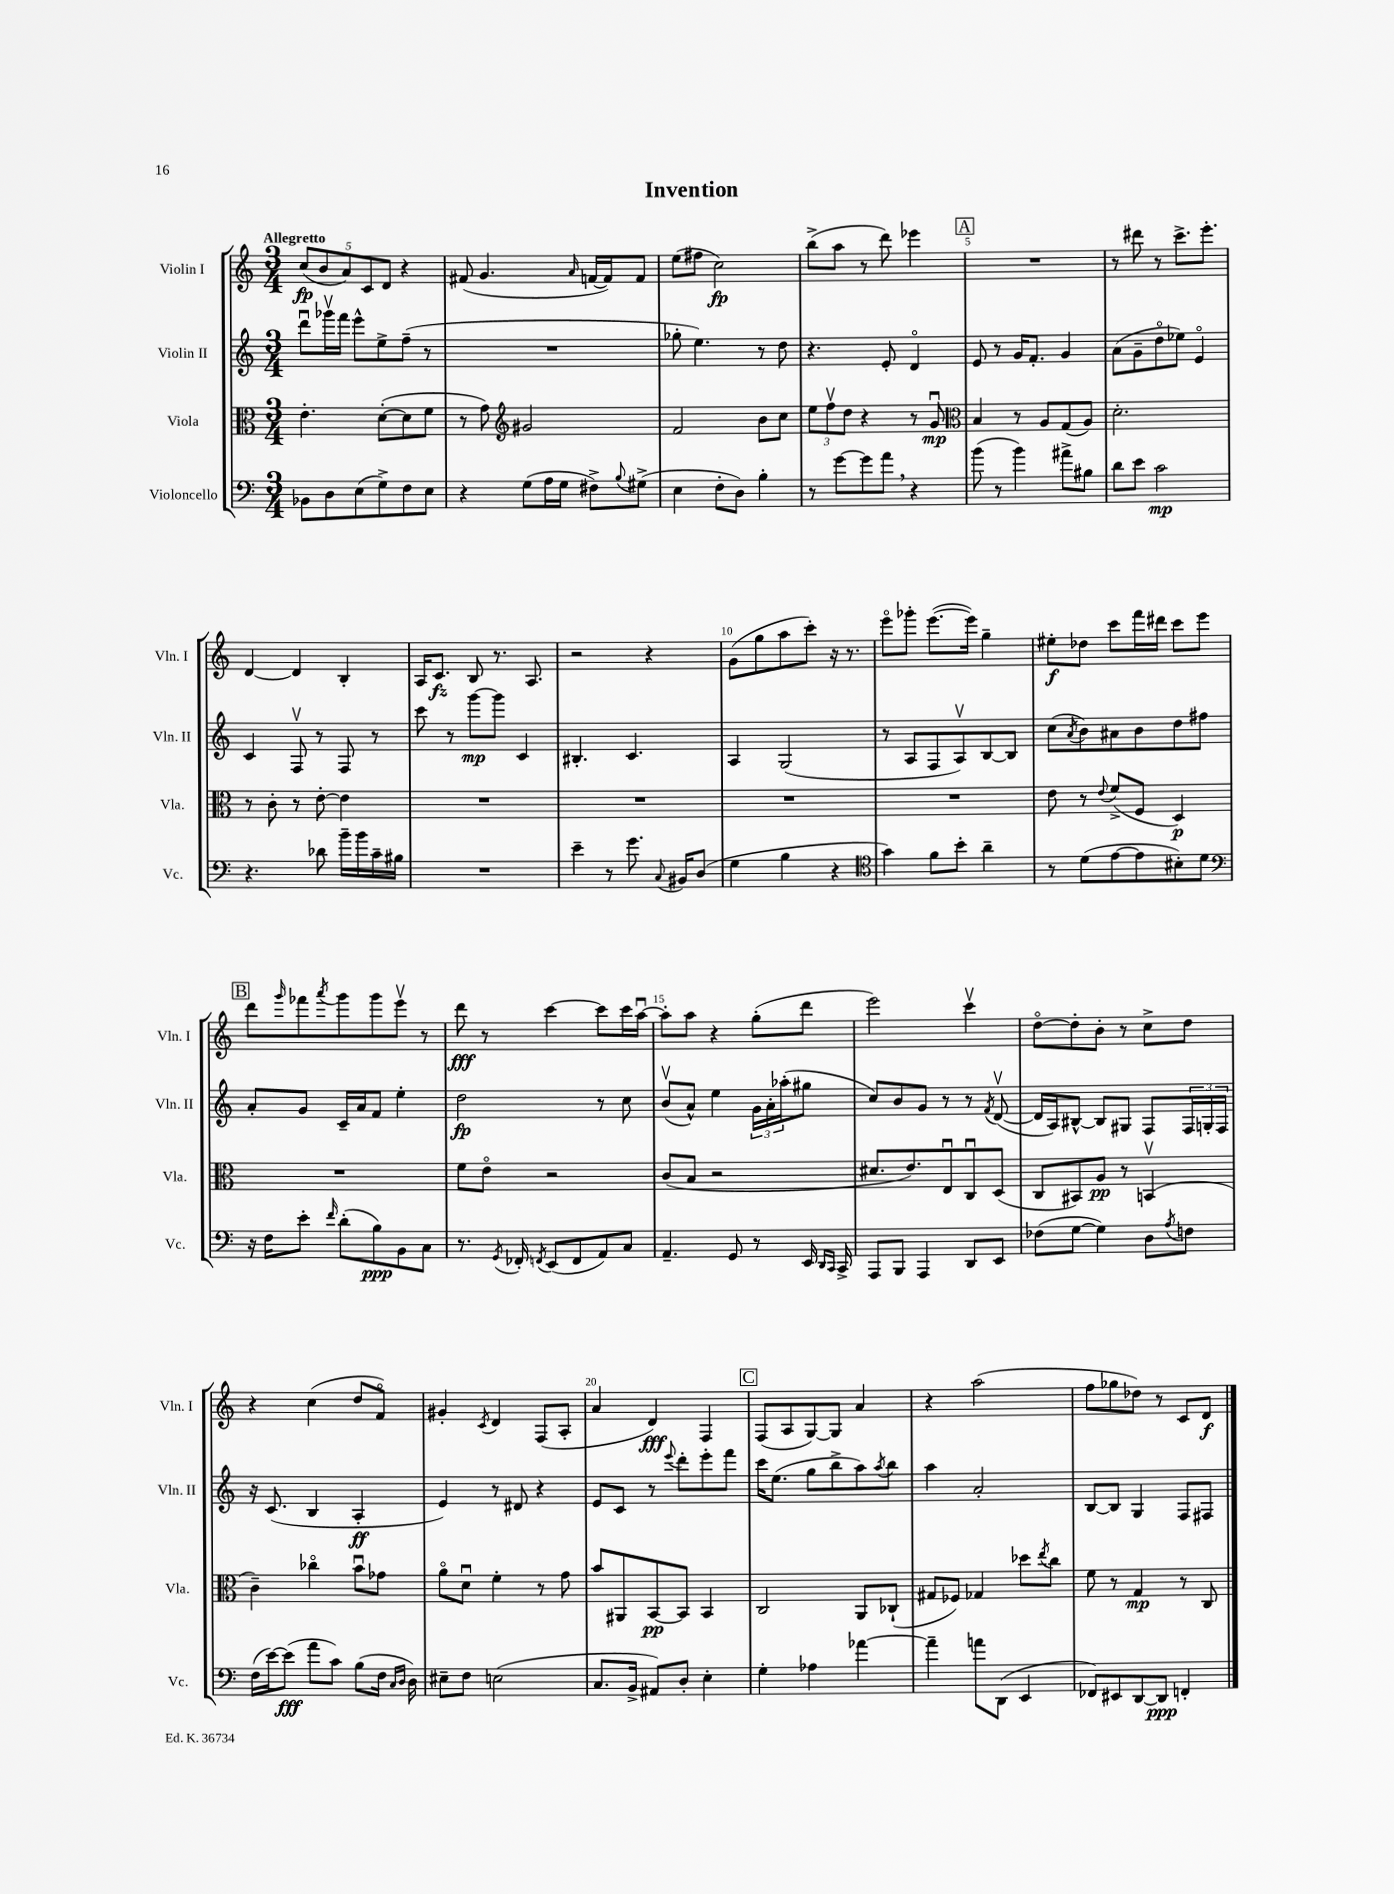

**kern	**kern	**kern	**kern
*staff4	*staff3	*staff2	*staff1
*clefF4	*clefC3	*clefG2	*clefG2
*k[]	*k[]	*k[]	*k[]
*M3/4	*M3/4	*M3/4	*M3/4
8BB-\L	4.e'\	8dddu\L	(10cc/L
.	.	.	10b/
8D\	.	16ggg-v\L	.
.	.	16fff\JJ	.
.	.	.	10a/)
(8E\	.	8eee^^\L	.
.	.	.	10c/
8G^\)	([8d'\L	8ee^\	.
.	.	.	10d/J
8F\	8d\]	(8ff~\J	4r
8E\J	8f\J	8r	.
=	=	=	=
4r	8r	2.r	(8f#/
.	8g\)	.	4.g/
*	*clefG2	*	*
(8G\L	2g#/	.	.
16A\L	.	.	.
16G\JJ	.	.	.
.	.	.	16qqa/
8F#^\L)	.	.	[16f/LL
.	.	.	16f/]J)
8qqB/	.	.	.
(8G#^\J	.	.	8f/J
=	=	=	=
4E\	2f/	8gg-'\	(8ee\L
.	.	4.ee\)	8ff#\J
8F'\L	.	.	2cc\)
8D\J)	.	.	.
4B'\	8b\L	8r	.
.	8cc\J	8dd\	.
=	=	=	=
8r	12ee\L	4.r	(8bb^\L
.	12ffv\	.	.
[8g\L	.	.	8aa\J
.	12dd\J	.	.
8g\]	4r	.	8r
8a\J	.	8e'/	8ddd\)
4r	8r	4do/	4eee-\
.	8gu/	.	.
=	=	=	=
*	*clefC3	*	*
(8b\	4B/	8e/	2.r
8r	.	8r	.
4b\)	8r	16g/LK	.
.	.	8.f'/J	.
.	8A/L	.	.
8a#^\L	(8G/	4g/	.
8B#\J	8A/J)	.	.
=	=	=	=
8d\L	2.d'\	(8a\L	8r
8e\J	.	8g~\	8ddd#\
2c\	.	8ddo\	8r
.	.	8ee-\J)	8.ccc^\L
.	.	4eo/	.
.	.	.	8.eee'\J
=	=	=	=
4.r	8r	4c/	[4d/
.	8c'\	.	.
.	8r	8Fv/	4d/]
8d-\	[8e'\	8r	.
16b~\LL	4e\]	8F/	4B'/
16b\	.	.	.
16c~\	.	8r	.
16B#\JJ	.	.	.
=	=	=	=
2.r	2.r	8ccc\	16A/LK
.	.	.	8.c/J
.	.	8r	.
.	.	[8ggg\L	8B/
.	.	8ggg\]J	8.r
.	.	4c/	.
.	.	.	8.A/
=	=	=	=
4e~\	2.r	4.B#'/	2r
8r	.	.	.
8.g\	.	4.c/	.
.	.	.	4r
8qqC/	.	.	.
16BB#/LK	.	.	.
(8D/J	.	.	.
=	=	=	=
4G\	2.r	4A/	(8g\L
.	.	.	8gg\
4B\	.	(2G/	8aa\
.	.	.	8ccc'\J)
4r	.	.	16r
.	.	.	8.r
=	=	=	=
*clefC4	*	*	*
4g\)	2.r	8r	8eeeo\L
.	.	8A/L	8ggg-'\J
8f\L	.	8F/	([8.eee\L
8b'\J	.	8Av/)	.
.	.	.	16eee\]Jk)
4a~\	.	[8B/	4gg~\
.	.	8B/]J	.
=	=	=	=
8r	8e\	(8cc\L	8ee#'\L
.	.	8qa/	.
(8d\L	8r	8b\)	8dd-\J
.	8qqe/	.	.
[8e\	(8f^/L	8a#\	8ccc\L
8e\]	8F/J	8b\	16fff\L
.	.	.	16ddd#\JJ
8B#'\)	4D/)	8dd\	8ccc\L
8d\J	.	8ff#\J	8eee\J
=	=	=	=
*clefF4	*	*	*
16r	2.r	8a'/L	8ddd\L
16F\LK	.	.	.
.	.	.	16qqggg/
8e'\J	.	8g/J	8fff-\
16qqf/	.	.	8qaaa/
(8d'\L	.	16c~/LL	8ggg\
.	.	16a/J	.
8B\)	.	8f/J	8ggg\
8BB\	.	4ee'\	8eeev\J
8C\J	.	.	8r
=	=	=	=
8.r	8f\L	2dd\	8ddd\
.	8eo\J	.	8r
8qGG/	.	.	.
16FF-'/	.	.	.
8qFF/	.	.	.
(8EE/L	2r	.	[4ccc\
8FF/	.	.	.
8AA/)	.	8r	8ccc\]L
8C/J	.	8cc\	16ccc\L
.	.	.	[16aau\JJ
=	=	=	=
4.AA~/	(8c/L	(8bv/L	8aa'\]L
.	8B/J	8a^^/J)	8aa\J
.	2r	4ee\	4r
8GG/	.	.	.
8r	.	24g\LL	(8gg'\L
.	.	24a'\	.
.	.	(24aa-'\J	.
16EE/	.	8gg#\J	8ddd\J
16qqDD/LL	.	.	.
16qqCC/JJ	.	.	.
16CC^/	.	.	.
=	=	=	=
8AAA/L	8.d#/L	8cc/L)	2eee\)
8BBB/J	.	8b/	.
.	8.e/)	.	.
4AAA/	.	8g/J	.
.	8Eu/	8r	.
8DD/L	8Cu/	8r	4cccv\
.	.	8qf/	.
8EE/J	(8D/J	([8dv/	.
=	=	=	=
(8F-\L	8C/L	16d/]LL	[8ddo\L
.	.	16A/J)	.
[8G\J	8BB#/)	[8B#^^/J	8dd'\]
4G\])	8A/J	8B#/]L	8b'\J
.	8r	8G#/J	8r
8D\L	(4BBv/	8F/L	8cc^\L
8qA/	.	.	.
8F\J	.	24F/L	8dd\J
.	.	24G'/	.
.	.	24F/JJ	.
=	=	=	=
(16F\LL	4c~\)	16r	4r
[16e\J)	.	(8.c/	.
(8e\]J	.	.	.
8a\L	4cc-o\	4B/	(4cc\
8c\J)	.	.	.
(8B\L	8bu\L	4A'/	8dd/L
16F\Jk	8g-\J	.	8fo/J)
16qqC/LL	.	.	.
16qqD/JJ	.	.	.
16D\)	.	.	.
=	=	=	=
8E#~\L	8ao\L	4e/)	4g#'/
8F\J	8du\J	.	.
.	.	.	8qc/
(2E\	4f'\	8r	4d/
.	.	8d#/	.
.	8r	4r	(8F/L
.	8g\	.	8A'/J
=	=	=	=
8.C/L	8b/L	8e/L	4a/
.	8AA#/	8c/J	.
16BB^/Jk	.	.	.
8AA#/L)	[8BB/	8r	4d/)
.	.	8qqeee/	.
8D'/J	8BB/]J	8ddd'\L	.
4E'\	4BB/	8eee'\	4F/
.	.	8fff\J	.
=	=	=	=
4G'\	2C/	16ccc\LK	(8F/L
.	.	(8.ee\J	.
.	.	.	8A/
4A-\	.	8gg\L	[8G/)
.	.	8bb^\	8G/]J
[4a-\	8AA/L	8aa\)	4a/
.	.	8qaa/	.
.	(8C-`/J	8bb\J	.
=	=	=	=
4a-~\]	8G#/L	4aa\	4r
.	8F-/J)	.	.
8a\L	4G-/	2a'/	(2aa\
(8DD\J	.	.	.
4EE/	8dd-\L	.	.
.	8qee/	.	.
.	8cc\J	.	.
=	=	=	=
8FF-/L)	8f\	[8B/L	8ff\L
8EE#/	8r	8B/]J	8gg-\
[8DD/	4G/	4G/	8dd-\J)
8DD/]J	.	.	8r
4FF'/	8r	8F/L	8c/L
.	8C/	8F#/J	8d/J
==	==	==	==
*-	*-	*-	*-
